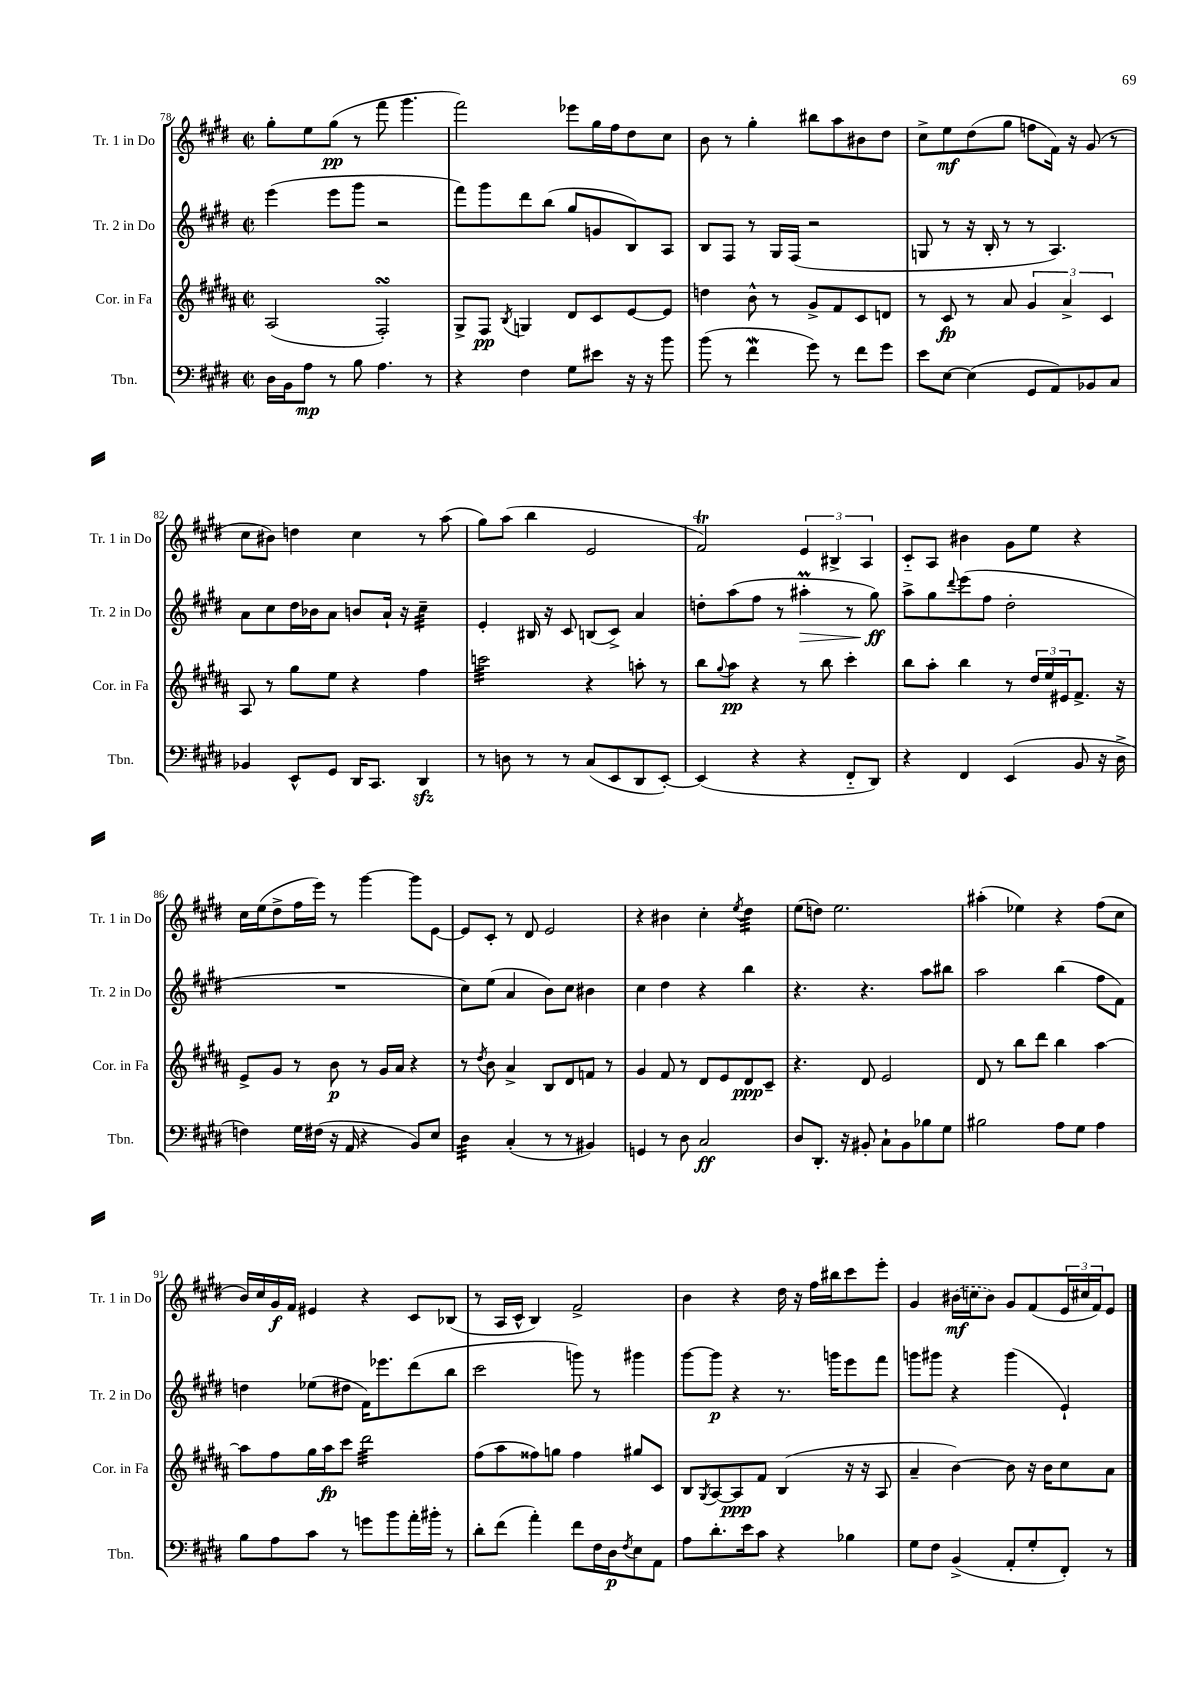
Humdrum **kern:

**kern	**kern	**kern	**kern
*staff4	*staff3	*staff2	*staff1
*clefF4	*clefG2	*clefG2	*clefG2
*k[f#c#g#d#]	*k[f#c#g#d#a#]	*k[f#c#g#d#]	*k[f#c#g#d#]
*M2/2	*M2/2	*M2/2	*M2/2
*met(c|)	*met(c|)	*met(c|)	*met(c|)
16D#	(2A#	(4eee	8gg#'
16BB	.	.	.
8A	.	.	8ee
8r	.	8eee	(8gg#
8B	.	8ggg#	8r
4.A	2F#')	2r	8fff#
.	.	.	4.ggg#
8r	.	.	.
=	=	=	=
4r	8G#^	8fff#)	2fff#)
.	8F#	8ggg#	.
.	8qB	.	.
4F#	4G	8ddd#	.
.	.	(8bb	.
8G#	8d#	8gg#	8eee-
8e#	8c#	8g	16gg#
.	.	.	16ff#
16r	[8e	8B)	8dd#
16r	.	.	.
8b	8e]	8A	8cc#
=	=	=	=
(8b	4dd	8B	8b
8r	.	8F#	8r
4f#	8b^^	8r	4gg#'
.	8r	16G#	.
.	.	(16F#	.
8g#)	8g#^	2r	8bb#
8r	8f#	.	8aa
8f#	8c#	.	8b#
8g#	8d	.	8dd#
=	=	=	=
8e	8r	8G	8cc#^
[8E	8c#	8r	8ee
(4E]	8r	16r	(8dd#
.	.	16B'	.
.	8a#	8r	8gg#
8GG#	6g#	8r	8ff
8AA)	.	4.A)	16f#)
.	6a#^	.	.
.	.	.	16r
8BB-	.	.	(8g#
.	6c#	.	.
8C#	.	.	8r
=	=	=	=
4BB-	8A#	8a	8cc#
.	8r	8cc#	8b#)
8EE^^	8gg#	16dd#	4dd
.	.	16b-	.
8GG#	8ee	8a	.
16DD#	4r	8b	4cc#
8.CC#	.	.	.
.	.	16a`	.
.	.	16r	.
4DD#	4ff#	4cc#~	8r
.	.	.	(8aa
=	=	=	=
8r	2ccc	4e'	8gg#)
8D	.	.	(8aa
8r	.	16B#	4bb
.	.	16r	.
8r	.	8c#	.
(8C#	4r	(8B	2e
8EE	.	8c#^)	.
8DD#	8aa'	4a	.
[8EE')	8r	.	.
=	=	=	=
(4EE]	8bb	8dd'	2f#)
.	8qqgg#	.	.
.	8aa#	(8aa	.
4r	4r	8ff#	.
.	.	8r	.
4r	8r	4aa#'	6e
.	8bb	.	.
.	.	.	6B#^
8FF#'~	4ccc#'	8r	.
.	.	.	6A
8DD#)	.	8gg#)	.
=	=	=	=
4r	8bb	8aa^	8c#'~
.	8aa#'	8gg#	8A
.	.	8qqddd#	.
4FF#	4bb	(8eee	4b#
.	.	8ff#	.
(4EE	8r	2dd#'	8g#
.	24dd#	.	8ee
.	24ee	.	.
.	24e#	.	.
8BB	8.f#^	.	4r
16r	.	.	.
16D#^	16r	.	.
=	=	=	=
4F)	8e^	1r	16cc#
.	.	.	(16ee
.	8g#	.	8dd#^
16G#	8r	.	16ff#
(16F#	.	.	16eee)
16r	8b	.	8r
16AA	.	.	.
4r	8r	.	[4ggg#
.	16g#	.	.
.	16a#	.	.
8BB)	4r	.	8ggg#]
8E	.	.	[8e
=	=	=	=
4D#	8r	8cc#)	8e]
.	8qdd#	.	.
.	8b	(8ee	8c#'
(4C#'	4a#^	4a	8r
.	.	.	8d#
8r	8B	8b)	2e
8r	8d#	8cc#	.
4BB#)	8f	4b#	.
.	8r	.	.
=	=	=	=
4GG	4g#	4cc#	4r
8r	8f#	4dd#	4b#
8D#	8r	.	.
2C#	8d#	4r	4cc#'
.	8e	.	.
.	.	.	8qee
.	8d#	4bb	4dd#
.	8c#~	.	.
=	=	=	=
8D#	4.r	4.r	(8ee
8.DD#'	.	.	8dd)
.	.	.	2.ee
16r	.	.	.
8BB#'	8d#	4.r	.
8C#`	2e	.	.
8BB#	.	.	.
8B-	.	8aa	.
8G#	.	8bb#	.
=	=	=	=
2B#	8d#	2aa	(4aa#'
.	8r	.	.
.	8bb	.	4ee-)
.	8ddd#	.	.
8A	4bb	(4bb	4r
8G#	.	.	.
4A	[4aa#	8ff#	(8ff#
.	.	8f#)	8cc#
=	=	=	=
8B	8aa#]	4dd	16b)
.	.	.	16cc#
8A	8ff#	.	16g#
.	.	.	16f#
8c#	16gg#	(8ee-	4e#
.	16aa#	.	.
8r	8ccc#	8dd#	.
8g	2ddd#	16f#)	4r
.	.	8.eee-	.
8b	.	.	.
16a'	.	(8ddd#	8c#
16b#'	.	.	.
8r	.	8bb	(8B-
=	=	=	=
8d#'	(8ff#	2ccc#	8r
(8f#	8aa#	.	16A
.	.	.	16c#^^
4a')	8ff##)	.	4B)
.	8gg	.	.
8f#	4ff##	8ggg)	2f#^
16F#	.	8r	.
16D#	.	.	.
8qF#	.	.	.
8E	8gg#	4ggg#	.
8AA	8c#	.	.
=	=	=	=
8A	8B	[8ggg#	4b
.	8qG#	.	.
8.d#'	[8A#	8ggg#]	.
.	8A#]	4r	4r
16e	.	.	.
8c#	8f#	.	.
4r	(4B	8.r	16dd#
.	.	.	16r
.	.	.	16ff#
.	.	16ggg	16bb#
4B-	16r	8eee	8ccc#
.	16r	.	.
.	8A#	8fff#	8eee'
=	=	=	=
8G#	4a#~	8ggg	4g#
8F#	.	8ggg#	.
(4BB^	[4b)	4r	(16b#
.	.	.	16cc
.	.	.	8b#)
8AA'	8b]	(4ggg#	8g#
8G#'	16r	.	(8f#
.	16b	.	.
8FF#')	8cc#	4e`)	24e
.	.	.	24cc#
.	.	.	24f#)
8r	8a#	.	8e
==	==	==	==
*-	*-	*-	*-
